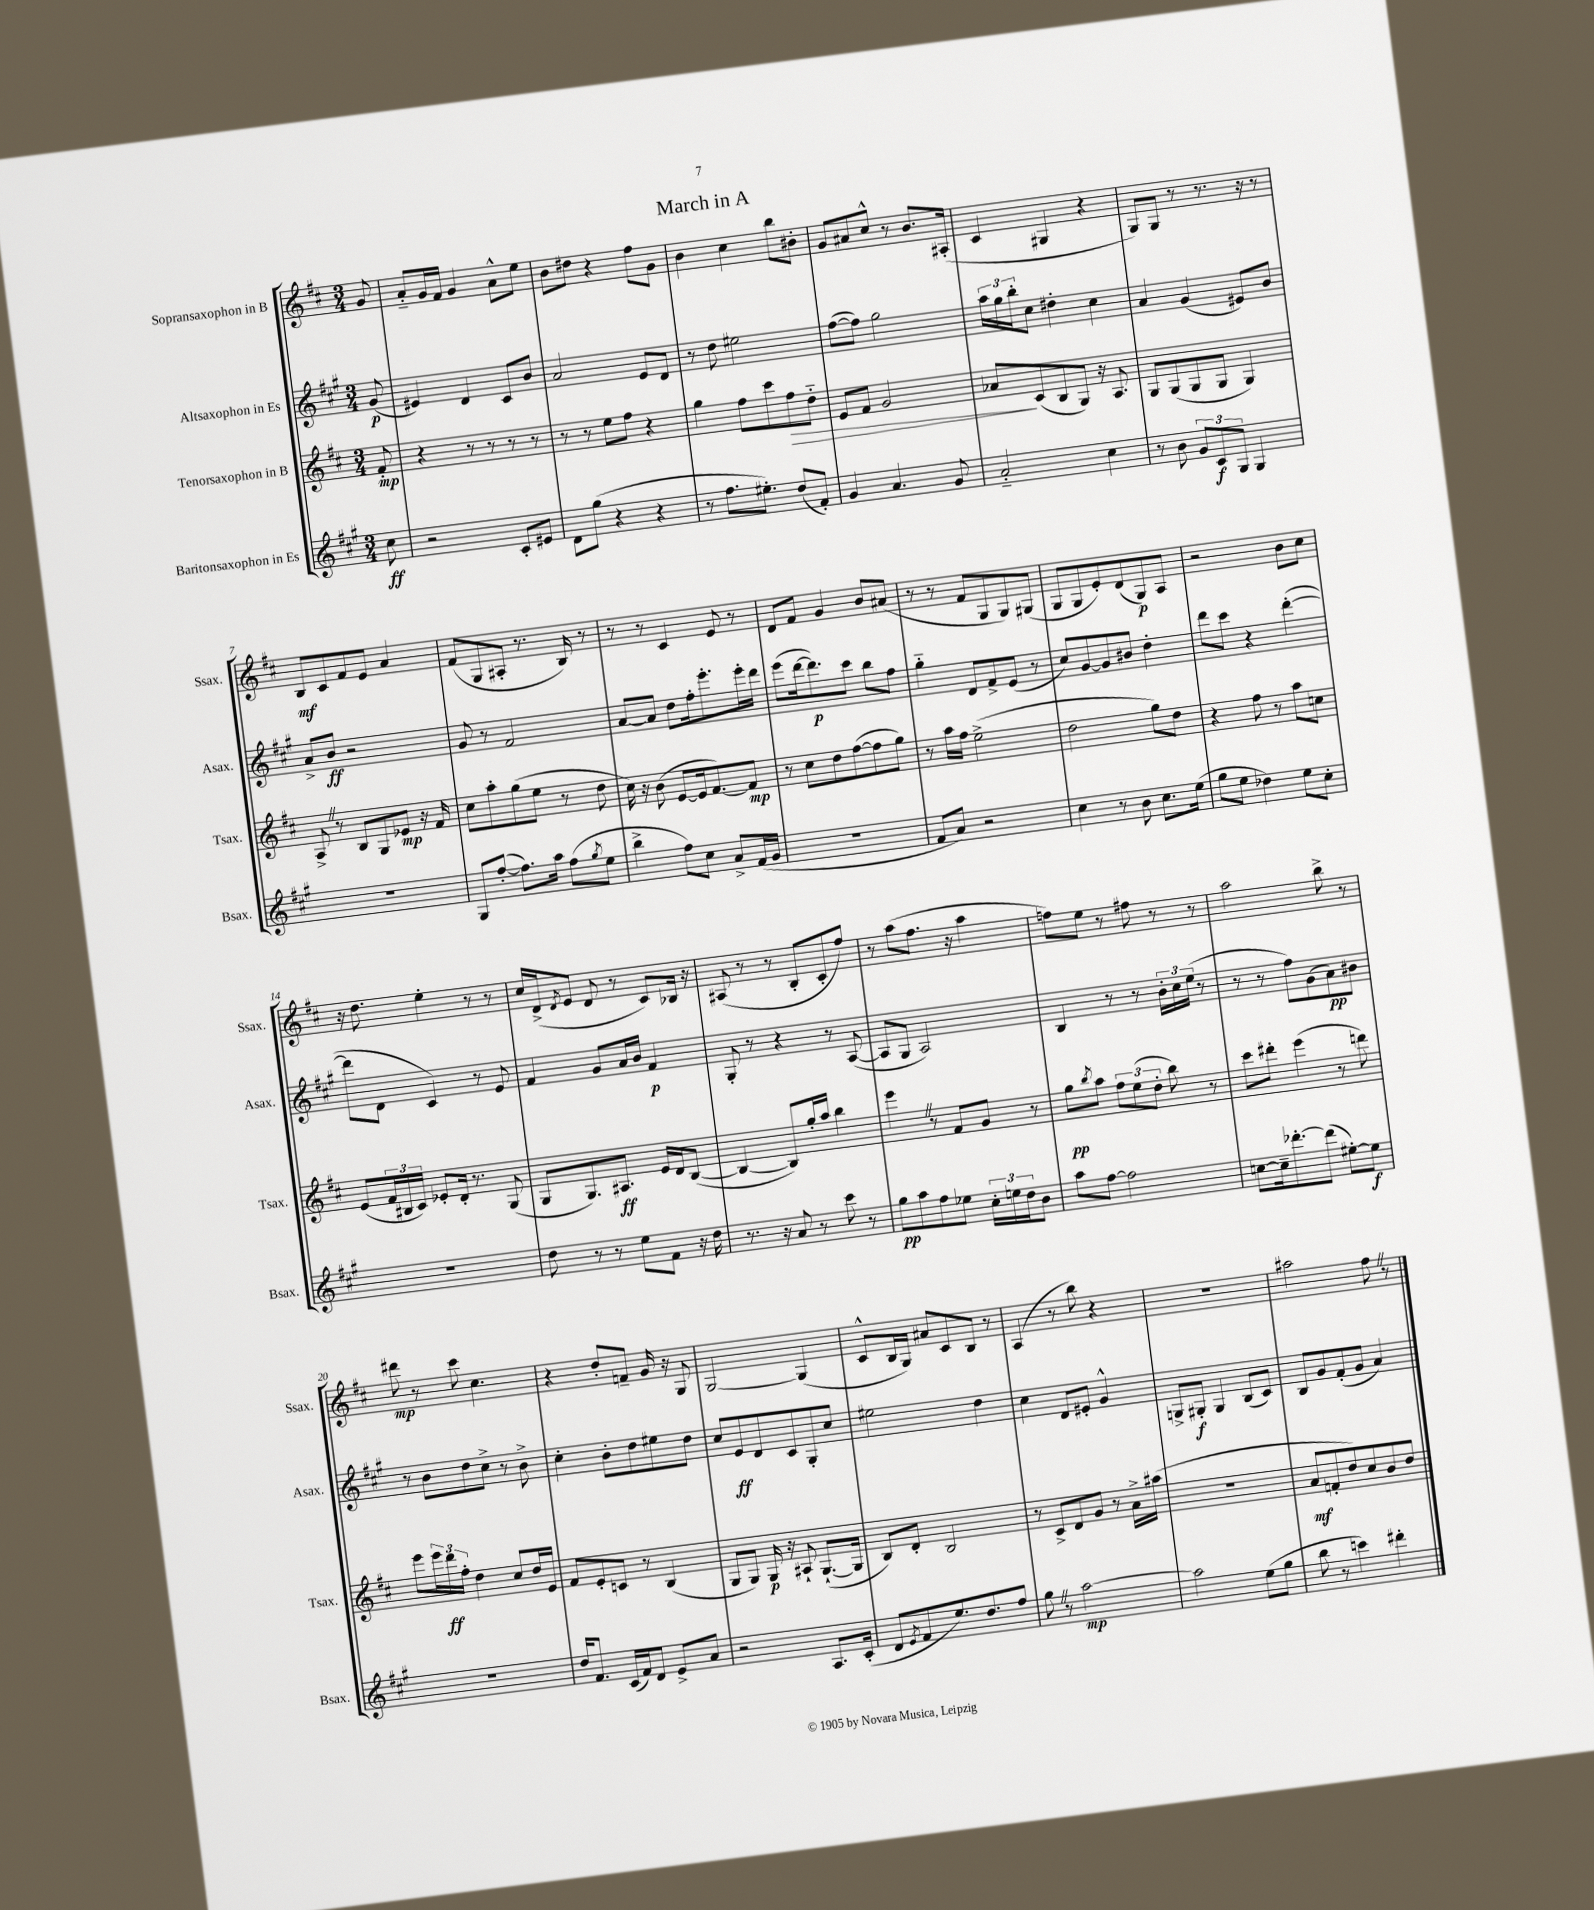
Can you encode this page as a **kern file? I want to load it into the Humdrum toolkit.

**kern	**dynam	**kern	**dynam	**kern	**dynam	**kern	**dynam
*part4	*part4	*part3	*part3	*part2	*part2	*part1	*part1
*staff4	*staff4	*staff3	*staff3	*staff2	*staff2	*staff1	*staff1
*I"Baritonsaxophon in Es	*	*I"Tenorsaxophon in B	*	*I"Altsaxophon in Es	*	*I"Sopransaxophon in B	*
*I'Bsax.	*	*I'Tsax.	*	*I'Asax.	*	*I'Ssax.	*
*clefG2	*	*clefG2	*	*clefG2	*	*clefG2	*
*k[f#c#g#]	*	*k[f#c#]	*	*k[f#c#g#]	*	*k[f#c#]	*
*M3/4	*	*M3/4	*	*M3/4	*	*M3/4	*
=	=	=	=	=	=	=	=
8cc#\	ff	8f#'/	mp	(8g#/	p	8g/	.
=1	=1	=1	=1	=1	=1	=1	=1
2r	.	4r	.	4e#X/)	.	8a/L	.
.	.	.	.	.	.	16g/L	.
.	.	.	.	.	.	16f#/JJ	.
.	.	8r	.	4d/	.	4g/	.
.	.	8r	.	.	.	.	.
8c#'/L	.	8r	.	8c#/L	.	8a^^\L	.
8e#X/J	.	8r	.	8b/J	.	8ee\J	.
=2	=2	=2	=2	=2	=2	=2	=2
8d\L	.	8r	.	2a/	.	8b\L	.
(8gg#\J	.	8r	.	.	.	8dd#X\J	.
4r	.	8ee\L	.	.	.	4r	.
.	.	8ff#\J	.	.	.	.	.
4r	.	4r	.	8e/L	.	8ff#\L	.
.	.	.	.	8d/J	.	8g\J	.
=3	=3	=3	=3	=3	=3	=3	=3
8r	.	4gg\	.	8r	.	4b\	.
8.ff#\L	.	.	.	8dd\	.	.	.
.	.	8ff#\L	.	2ee#X\	.	4cc#\	.
8.ee#X'\J)	.	.	.	.	.	.	.
.	.	8ccc#\	.	.	.	.	.
!	!	!	!LO:HP:b	!	!	!	!
(8dd/L	.	8ff#\	>	.	.	8bb\L	.
8f#'/J)	.	8dd\J	.	.	.	8b#X'\J	.
=4	=4	=4	=4	=4	=4	=4	=4
4g#/	.	8e/L	.	([8ff#\L	.	8g/L	.
.	.	8f#/J	.	8ff#\J])	.	8a#X/	.
4.a/	.	2g/	.	2gg#\	.	8cc#^^/J	.
.	.	.	.	.	.	8r	.
.	.	.	.	.	.	8.b/L	.
8g#/	.	.	.	.	.	.	.
.	.	.	.	.	.	(16A#X'/Jk	.
=5	=5	=5	=5	=5	=5	=5	=5
2a/	.	8a-X/L	.	24aa\LL	.	4c#/	.
.	.	.	.	24gg#\	.	.	.
.	.	.	.	24bb'\J	.	.	.
.	.	(8c#/	]	8cc#\J	.	.	.
.	.	8B/	.	4dd#X'\	.	4G#X/	.
.	.	8G/J)	.	.	.	.	.
4cc#\	.	16r	.	4cc#\	.	4r	.
.	.	8.A/	.	.	.	.	.
=6	=6	=6	=6	=6	=6	=6	=6
8r	.	8G/L	.	4a/	.	8G/L)	.
8b\	.	(8G/	.	.	.	8G/J	.
12g#/L	.	8G/	.	(4g#/	.	8r	.
12c#/	f	.	.	.	.	.	.
.	.	8G/J	.	.	.	8.r	.
12G#/J	.	.	.	.	.	.	.
4G#/	.	4G/)	.	8e#X/L)	.	.	.
.	.	.	.	.	.	16r	.
.	.	.	.	8b/J	.	8r	.
!!LO:LB:g=z
=7	=7	=7	=7	=7	=7	=7	=7
2.r	.	8A^Z/	.	8a^/L	.	8B/L	mf
.	.	8r	.	8b/J	ff	8c#/	.
.	.	8B/L	.	2r	.	8f#/	.
.	.	8G/	.	.	.	8e/J	.
.	.	8e-X/J	mp	.	.	4a/	.
.	.	16r	.	.	.	.	.
.	.	16f#/	.	.	.	.	.
=8	=8	=8	=8	=8	=8	=8	=8
8G#/L	.	8cc#\L	.	8g#/	.	(8f#/L	.
([8ff#'/J	.	8aa'\	.	8r	.	8G/	.
8.ff#\L])	.	(8gg\	.	2f#/	.	8A#X'/J	.
.	.	8ee\J	.	.	.	8.r	.
16aa\Jk	.	.	.	.	.	.	.
(8ff#\L	.	8r	.	.	.	.	.
.	.	.	.	.	.	16B/)	.
8qgg#/	.	.	.	.	.	.	.
8ee\J	.	8dd\	.	.	.	8r	.
=9	=9	=9	=9	=9	=9	=9	=9
4bb^\	.	16cc#\)	.	[8a/L	.	8r	.
.	.	16r	.	.	.	.	.
.	.	(8b\	.	8a/J]	.	8r	.
8ff#\L)	.	[8e/L	.	8dd\L	.	4c#/	.
8cc#\J	.	16e/k]	.	16ff#'\k	.	.	.
.	.	[8.f#/)	.	8.eee'\	.	.	.
8a^/L	.	.	.	.	.	8e/	.
(16f#/L	.	8f#/J]	mp	16eee'\L	.	8r	.
16g#/JJ	.	.	.	16ddd\JJ	.	.	.
=10	=10	=10	=10	=10	=10	=10	=10
2.r	.	8r	.	(8eee\L	.	8d/L	.
.	.	8cc#\L	.	[16ddd\k	.	8f#/J	.
.	.	.	.	8.ddd\])	p	.	.
.	.	8dd\	.	.	.	4g/	.
.	.	([8ff#\	.	8ccc#\J	.	.	.
.	.	8ff#\]	.	8bb\L	.	8b/L	.
.	.	8gg\J)	.	8ff#\J	.	(8a#X/J	.
=11	=11	=11	=11	=11	=11	=11	=11
8f#/L	.	8r	.	4gg#\	.	8r	.
8a/J)	.	16aa\LL	.	.	.	8r	.
.	.	16ff#\JJ	.	.	.	.	.
2r	.	(2ee^\	.	8d/L	.	8f#/L	.
.	.	.	.	8f#^/	.	8G/	.
.	.	.	.	(8e/J	.	8G/)	.
.	.	.	.	8r	.	(8G#X/J	.
=12	=12	=12	=12	=12	=12	=12	=12
4cc#\	.	2dd\	.	8cc#/L)	.	8G/L	.
.	.	.	.	[8g#/	.	8G/	.
8r	.	.	.	8g#/]	.	8e'/)	.
8b\	.	.	.	8b#X/J	.	(8d/	.
8.cc#\L	.	8gg\L)	.	4dd'\	.	8G/)	p
.	.	8dd\J	.	.	.	8A/J	.
(16ee\Jk	.	.	.	.	.	.	.
=13	=13	=13	=13	=13	=13	=13	=13
8gg#\L	.	4r	.	8ddd\L	.	2r	.
8ee\J	.	.	.	8ccc#\J	.	.	.
4dd-X\)	.	8ff#\	.	4r	.	.	.
.	.	8r	.	.	.	.	.
8ee\L	.	8aa\L	.	([4ddd'\	.	8b\L	.
8cc#'\J	.	8ccn\J	.	.	.	8cc#\J	.
!!LO:LB:g=z
=14	=14	=14	=14	=14	=14	=14	=14
2.r	.	(8e/L	.	8ddd\L]	.	16r	.
.	.	.	.	.	.	8.dd\	.
.	.	24f#/L	.	8d\J	.	.	.
.	.	24B#X/	.	.	.	.	.
.	.	24c#/JJ)	.	.	.	.	.
.	.	8e-X'/L	.	4c#/)	.	4ee'\	.
.	.	16d'/Jk	.	.	.	.	.
.	.	8.r	.	.	.	.	.
.	.	.	.	8r	.	8r	.
.	.	(8G/	.	8e/	.	8r	.
=15	=15	=15	=15	=15	=15	=15	=15
8dd\	.	8G/L	.	4f#/	.	16cc#/LL	.
.	.	.	.	.	.	(16d^/J	.
.	.	.	.	.	.	8qd/	.
8r	.	8.G/)	.	.	.	8e/J	.
8r	.	.	.	8g#/L	.	8d/	.
.	.	8.A#X/J	ff	.	.	.	.
8ee\L	.	.	.	16a/L	.	8r	.
.	.	.	.	16b/JJ	.	.	.
8f#\J	.	16e/LL	.	4f#/	p	8c#/L)	.
.	.	16d/J	.	.	.	.	.
16r	.	([8B/J	.	.	.	16B-X/Jk	.
16dd\	.	.	.	.	.	16r	.
=16	=16	=16	=16	=16	=16	=16	=16
8.r	.	4B/_	.	8G#'/	.	(8A#X/	.
.	.	.	.	8r	.	8r	.
16r	.	.	.	.	.	.	.
8a/	.	8B/L])	.	4r	.	8r	.
8r	.	16gg'/L	.	.	.	8B'/L	.
.	.	16aa/JJ	.	.	.	.	.
8ccc#\	.	4bb\	.	8r	.	8c#'/	.
8r	.	.	.	([8A/	.	8ff#/J)	.
=17	=17	=17	=17	=17	=17	=17	=17
8gg#\L	pp	4eeeZ\	.	8A/L]	.	8r	.
8aa\	.	.	.	8G#/J	.	(8aa\L	.
8ff#\	.	8r	.	2A/)	.	8.ff#\J	.
8ee-X\J	.	8f#/L	.	.	.	.	.
.	.	.	.	.	.	16r	.
24cc#'\LL	.	8g/J	.	.	.	4aa\	.
24een\	.	.	.	.	.	.	.
24dd\J	.	.	.	.	.	.	.
8b\J	.	8r	.	.	.	.	.
=18	=18	=18	=18	=18	=18	=18	=18
8aa\L	.	8gg\L	pp	4B/	.	8ffn\L)	.
.	.	8qbb/	.	.	.	.	.
[8ff#\J	.	8aa\J	.	.	.	8ee\J	.
2ff#\]	.	12ff#\L	.	8r	.	8r	.
.	.	(12ee\	.	.	.	.	.
.	.	.	.	8r	.	8ff#X\	.
.	.	12dd'\J	.	.	.	.	.
.	.	8bb\)	.	24b'\LL	.	8r	.
.	.	.	.	24cc#\	.	.	.
.	.	.	.	(24ee\JJ	.	.	.
.	.	8r	.	8r	.	8r	.
=19	=19	=19	=19	=19	=19	=19	=19
[8ccn\L	.	8ccc#\L	.	8r	.	2aa\	.
16cc~\k]	.	8ddd#X'\J	.	8r	.	.	.
[8.ddd-X'\	.	.	.	.	.	.	.
.	.	(4eee\	.	8ff#\L)	.	.	.
(8ddd-\J]	.	.	.	(8g#\	.	.	.
[8ee#X'\L)	.	8r	.	8a\)	pp	8bb^\	.
8ee#\J]	f	8dddn\)	.	8b#X\J	.	8r	.
!!LO:LB:g=z
=20	=20	=20	=20	=20	=20	=20	=20
2.r	.	8eee\L	.	8r	.	8ddd#X\	mp
.	.	24eee\L	.	8b\L	.	8r	.
.	.	24ddd\	ff	.	.	.	.
.	.	24ff#'\JJ	.	.	.	.	.
.	.	4dd\	.	8dd\	.	8ccc#\	.
.	.	.	.	8cc#^\J	.	4.cc#\	.
.	.	8cc#/L	.	8r	.	.	.
.	.	16dd/L	.	8b^\	.	.	.
.	.	16e/JJ	.	.	.	.	.
=21	=21	=21	=21	=21	=21	=21	=21
16dd/KL	.	8f#/L	.	4cc#'\	.	4r	.
8.f#/J	.	.	.	.	.	.	.
.	.	8e'/	.	.	.	.	.
(16c#/LL	.	8cn/J	.	8b'\L	.	8dd'/L	.
16f#/J)	.	.	.	.	.	.	.
8d/J	.	8r	.	8dd\	.	8fn~/J	.
8e^/L	.	(4B/	.	8ee#X\	.	16g/	.
.	.	.	.	.	.	16r	.
8a/J	.	.	.	8dd\J	.	8G/	.
=22	=22	=22	=22	=22	=22	=22	=22
2r	.	8G/L	.	8cc#/L	.	[2G/	.
.	.	8G/J)	.	8e/	ff	.	.
.	.	16G/	p	8d/	.	.	.
.	.	16r	.	.	.	.	.
.	.	8A#X`/	.	8c#/	.	.	.
8.A/L	.	([8.G`/L	.	8G#'/	.	(4G/]	.
.	.	.	.	8cc#/J	.	.	.
(16c#'/Jk	.	16G/Jk]	.	.	.	.	.
=23	=23	=23	=23	=23	=23	=23	=23
8d/L	.	8B/L)	.	2ee#X\	.	8c#^^/L	.
8qe/	.	.	.	.	.	.	.
8f#/	.	8d'/J	.	.	.	16B/L	.
.	.	.	.	.	.	16G/JJ)	.
8.ee/)	.	2B/	.	.	.	8a#X/L	.
.	.	.	.	.	.	8c#/	.
8.dd/	.	.	.	.	.	.	.
.	.	.	.	4dd\	.	8B/J	.
8ff#/J	.	.	.	.	.	8r	.
=24	=24	=24	=24	=24	=24	=24	=24
8gg#Z\	.	8r	.	4cc#\	.	(4A/	.
8r	.	8c#^/L	.	.	.	.	.
[2aa\	mp	8d/	.	8d/L	.	8r	.
.	.	8g/J	.	8e#X'/J	.	8bb\)	.
.	.	8r	.	4g#^^/	.	4r	.
.	.	16a^\LL	.	.	.	.	.
.	.	(16aa#X\JJ	.	.	.	.	.
=25	=25	=25	=25	=25	=25	=25	=25
2aa\]	.	2.r	.	8Gn^/L	.	2.r	.
.	.	.	.	8G#X'/J	f	.	.
.	.	.	.	4G#/	.	.	.
(8ee\L	.	.	.	(8B/L	.	.	.
8gg#\J	.	.	.	8c#/J)	.	.	.
=26	=26	=26	=26	=26	=26	=26	=26
8bb\	.	8a/L	mf	8B/L	.	2aa#X\	.
8r	.	8fn'/	.	8g#/	.	.	.
4cccn\)	.	8dd/)	.	(8f#'/	.	.	.
.	.	8cc#/	.	8g#/J	.	.	.
4ddd#X'\	.	8b/	.	4a/)	.	8ff#Z\	.
.	.	8dd/J	.	.	.	8r	.
==	==	==	==	==	==	==	==
*-	*-	*-	*-	*-	*-	*-	*-
